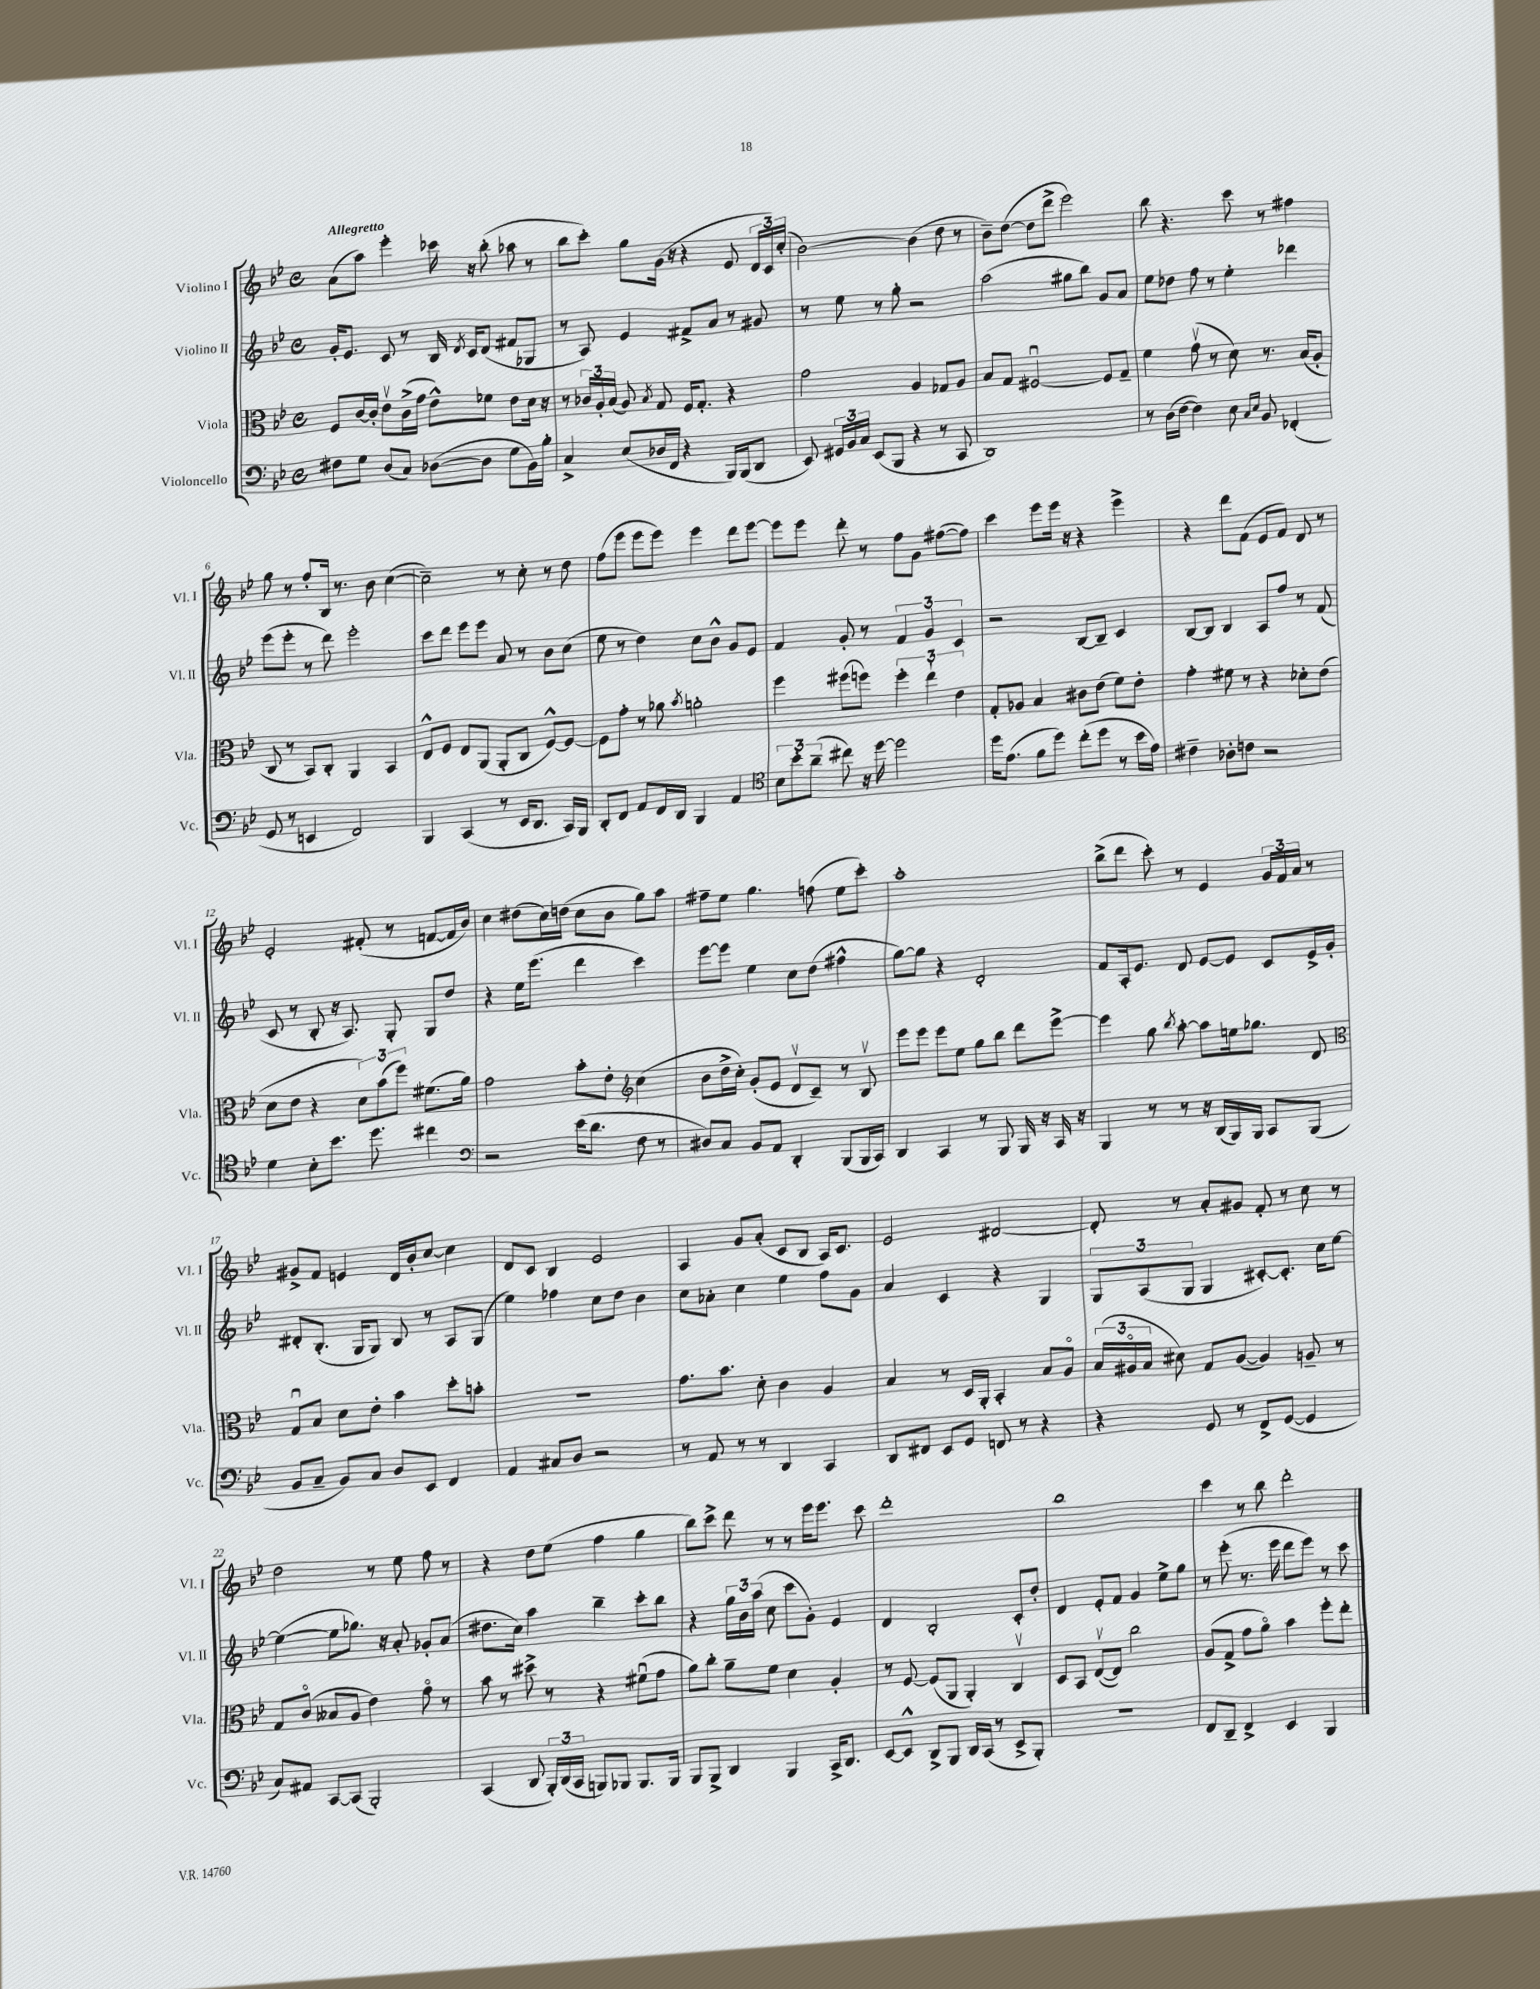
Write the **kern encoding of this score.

**kern	**kern	**kern	**kern
*staff4	*staff3	*staff2	*staff1
*clefF4	*clefC3	*clefG2	*clefG2
*k[b-e-]	*k[b-e-]	*k[b-e-]	*k[b-e-]
*M4/4	*M4/4	*M4/4	*M4/4
*met(c)	*met(c)	*met(c)	*met(c)
8F#	8F	16g'	(8a
.	.	8.e-	.
8G	[16c	.	8aa)
.	16c']	.	.
(8D	8e-v	8c	4eee-'
8C)	(16c^	8r	.
.	16g	.	.
([8D-	8e-^^)	16B-	16ccc-
.	.	8qd	.
.	.	16c	16r
8D-]	8f-	(8d	(8bb-'
8G	8e-	8f#	8aa-
16BB-)	16d	8G-	8r
16B-'	16r	.	.
=	=	=	=
4C^	8r	8r	8bb-
.	24c-	8A)	8ccc')
.	24A'	.	.
.	(24B-	.	.
(8E-	8A)	4e-	8gg
.	8qB-	.	.
16D-	8G	.	(16g
16FF	.	.	16r
4r	16F	8f#^	4r
.	8.G'	.	.
.	.	8a	.
16BBB-)	4r	8r	8e-
(16BBB-	.	.	.
8DD	.	8g#	24d
.	.	.	24c)
.	.	.	(24cc'
=	=	=	=
8EE-)	2g	8r	[2b-)
24GG#	.	8ee-	.
24BB-	.	.	.
24C	.	.	.
(8EE-	.	8r	.
8BBB-	.	8gg'	.
4r	4A	2r	(4b-]
8r	8G-	.	8dd
8CC	8A	.	8r
=	=	=	=
1DD)	8B-	(2aa	8b-~)
.	8G	.	([8dd
.	[2F#u	.	8dd]
.	.	.	8ddd^
.	.	8gg#	2eee-)
.	.	8bb-)	.
.	8F#]	8g	.
.	8G~	8a	.
=	=	=	=
8r	4f	8ee-	8bb-
(16D	.	8dd-	4.r
[16F	.	.	.
4F])	(8gv	8ff	.
.	8r	8r	.
8E-	8d)	4ee-'	8ccc
16qqC	.	.	.
16qqE-	.	.	.
8BB-	8.r	.	8r
(4FF-'	.	4ddd-	4ff#
.	(16B-	.	.
.	8A'	.	.
=	=	=	=
8GG	8C	(8eee-	8gg
8r	8r	8eee-'	8r
4EE	8BB-)	8r	8ff'
.	8C'	8ddd)	16B-
.	.	.	8.r
2FF)	4AA	2eee-'	.
.	.	.	8b-
.	4BB-	.	([4cc
=	=	=	=
4BBB-	8E-^^	8ccc	2cc~])
.	8F	8ddd	.
(4CC	8E-	8eee-	.
.	(8AA	8eee-	.
8r	8AA'	8a	8r
16EE-	8C	8r	8cc'
8.DD	.	.	.
.	[8F^^)	8b-	8r
16CC)	8F_	(8cc	8dd
16BBB-	.	.	.
=	=	=	=
8DD'	8F]	8ee-	(8ff
8FF	8g'	8r	8eee-
8AA	8r	4dd)	8eee-
16FF	8a-	.	8eee-)
16DD	.	.	.
.	8qb-	.	.
4BBB-	2a'	8cc	4eee-
.	.	8b-^^	.
4AA	.	8g	8ddd
.	.	8e-	[8eee-
=	=	=	=
*clefC4	*	*	*
12B-	4ff	4f	8eee-]
12b-'	.	.	.
.	.	.	8eee-
(12a~	.	.	.
8cc#)	(8ff#	8g'	8ddd'
16r	8ff)	8r	8r
[16dd	.	.	.
2dd]	6ff'	6f	8ff
.	.	.	8g
.	6ee-`	6g	.
.	.	.	([8ff#
.	6e-	6c	.
.	.	.	8ff#])
=	=	=	=
16dd	8G'	2r	4ccc
(8.e-	.	.	.
.	8A-	.	.
8f	4B-	.	8eee-
8dd)	.	.	16eee-
.	.	.	16r
(8cc'	8c#	[8B-	4r
8dd	(8e-	8B-~]	.
8r	8f)	4c	4eee-^
16b-	8e-'	.	.
16e-)	.	.	.
=	=	=	=
4c#~	4g'	[8B-	4r
.	.	8B-]	.
8A-'	8f#	4B-	8ddd
8c	8r	.	(8f
2r	4r	8A	8e-
.	.	8ff	8f)
.	8d-'	8r	8d
.	(8e-	(8f	8r
=	=	=	=
4d	8d	8c	2e-'
.	8e-	8r	.
8B-'	4r	8B-'	.
8.b-	.	16r	.
.	.	8.A)	.
.	12d)	.	(8f#'
8.dd	.	.	.
.	(12b-	.	.
.	.	8G'	8r
.	12ff)	.	.
4cc#	(8.f#	8G	[8f
.	.	8dd	16f]
.	16a)	.	16b-)
=	=	=	=
*clefF4	*	*	*
2r	2g	4r	4cc
.	.	16ee-	(8dd#
.	.	(8.eee-	.
.	.	.	16cc)
.	.	.	(16dd
(16e-	8b-'	4ddd	8cc
8.d	.	.	.
.	8e-'	.	8b-
*	*clefG2	*	*
8F	(4cc	4ccc)	8gg)
8r	.	.	8aa
=	=	=	=
8D#)	8b-	[8eee-	8ff#~
8C	16dd^	8eee-]	8ee-
.	16cc')	.	.
8BB-	(8g'	4ee-	4.gg
8AA	8e-	.	.
4DD'	8dv	8cc	.
.	8c~)	(8dd	(8ff
(8BBB-	8r	4ff#^^	8ee-
16BBB-	8B-v	.	8ccc')
16CC)	.	.	.
=	=	=	=
4DD	8eee-	[8gg)	1aa'
.	8eee-	8gg]	.
4CC	8eee-	4r	.
.	8ee-	.	.
8r	8gg	2d'	.
8BBB-	8bb-	.	.
16BBB-	8ddd	.	.
16r	.	.	.
16CC	[8eee-^	.	.
16r	.	.	.
=	=	=	=
4BBB-	4eee-]	8f	(8bb-^
.	.	16A'	8ddd
.	.	8.e-	.
8r	8gg	.	8ccc')
.	8qbb-	.	.
8r	[8aa'	8d	8r
16r	8aa]	[8e-	4e-
(16DD	.	.	.
16BBB-)	16ee	8e-]	.
16BBB-	8.gg-	.	.
8CC	.	8c	24g
.	.	.	24f
.	.	.	24a
(8BBB-	8d	16e-^	8r
.	.	16g'	.
=	=	=	=
*	*clefC3	*	*
8BB-	8Gu	8d#'	8g#^
8C~	8B-	(8.B-'	8f
8BB-)	8d	.	4e
.	.	16G	.
8C	8e-'	8G)	.
8D	4b-	8B-	16d
.	.	.	16b-'
8EE-	.	8r	[8cc
4FF	8dd'	8A	4cc]
.	8b'	(8G	.
=	=	=	=
4AA	1r	4ee-)	8d
.	.	.	8c
8C#	.	4ff-	4B-
8D	.	.	.
2r	.	8cc	2e-
.	.	8dd	.
.	.	4b-	.
=	=	=	=
8r	8.g	8cc	4A
8AA	.	8a-'	.
.	8.b-	.	.
8r	.	4cc	8g
8r	8d'	.	(8a'
4DD	4c	4ee-	8c
.	.	.	8B-
4CC	4A	8ff	16A)
.	.	.	8.c
.	.	8g	.
=	=	=	=
8DD	4B-	4a	2e-
8FF#	.	.	.
8EE-	8r	4c	.
8GG	16D	.	.
.	16AA'	.	.
8FF	4BB-'	4r	[2d#
8r	.	.	.
4r	8B-	4G	.
.	8Ao	.	.
=	=	=	=
4r	(24B-	12G	8d#']
.	24A#o	.	.
.	24B-	(12A	.
.	8d#)	.	8r
.	.	12G	.
8GG	8G	4G	8a'
8r	([8A#	.	8g#
8FF^	4A#])	[8c#')	8f'
([8GG	.	8.c#']	8r
4GG]	8A~	.	8cc
.	.	16cc	.
.	8r	[8ee-	8r
=	=	=	=
8C)	8G	(4ee-_	2dd
8AA#	(8co	.	.
[8CC	8B--	8ee-]	.
(8CC]	8A	8.gg-)	.
2BBB-')	4e-)	.	8r
.	.	16r	.
.	.	8a'	8ee-
.	8go	8g-'	8ff
.	8r	(8a	8r
=	=	=	=
(4CC	8b-	8.dd#	4r
.	8r	.	.
.	.	16cc)	.
8DD	8dd#^	4aa	8dd
24BBB-')	8r	.	(8ee-
(24DD	.	.	.
24CC	.	.	.
8BBB)	4r	4bb-~	4ff
8BBB-	.	.	.
8.BBB-	(8f#u	8ccc'	4gg
.	8g	8bb-	.
16BBB-	.	.	.
=	=	=	=
8BBB-	8a)	4r	8bb-)
8BBB-^	8cc'	.	8ccc^
4DD	8a~	24gg	8ddd
.	.	24b-	.
.	.	(24aa	.
.	8f	8cc	8r
4BBB-	4d	8ccc	8r
.	.	8g')	16eee-
.	.	.	8.eee-
16CC^	4A'	4e-	.
8.DD	.	.	.
.	.	.	8ccc
=	=	=	=
[8EE-	8r	4d	1ddd'
8EE-^^]	[8F	.	.
8DD^	(8F]	2B-'	.
8BBB-	8AA	.	.
16DD	4AA')	.	.
(16CC	.	.	.
8r	.	.	.
8EE-^	4Cv	8c'	.
8BBB-')	.	8dd'	.
=	=	=	=
1r	8D	4d	1bb-
.	8BB-	.	.
.	([8E-v	8e-'	.
.	8E-])	8f	.
.	2cc	4g	.
.	.	8ee-^	.
.	.	8gg	.
=	=	=	=
8FF	(8A	8r	4ccc
8DD~	8G^	(8eee-'	.
4FF^	8g	8.r	8r
.	8ao)	.	8bb-
.	.	16eee-	.
4EE-	4b-	8ddd	2ddd'
.	.	8eee-)	.
4BBB-	8ff'	8r	.
.	8ee-'	8ccc	.
==	==	==	==
*-	*-	*-	*-
